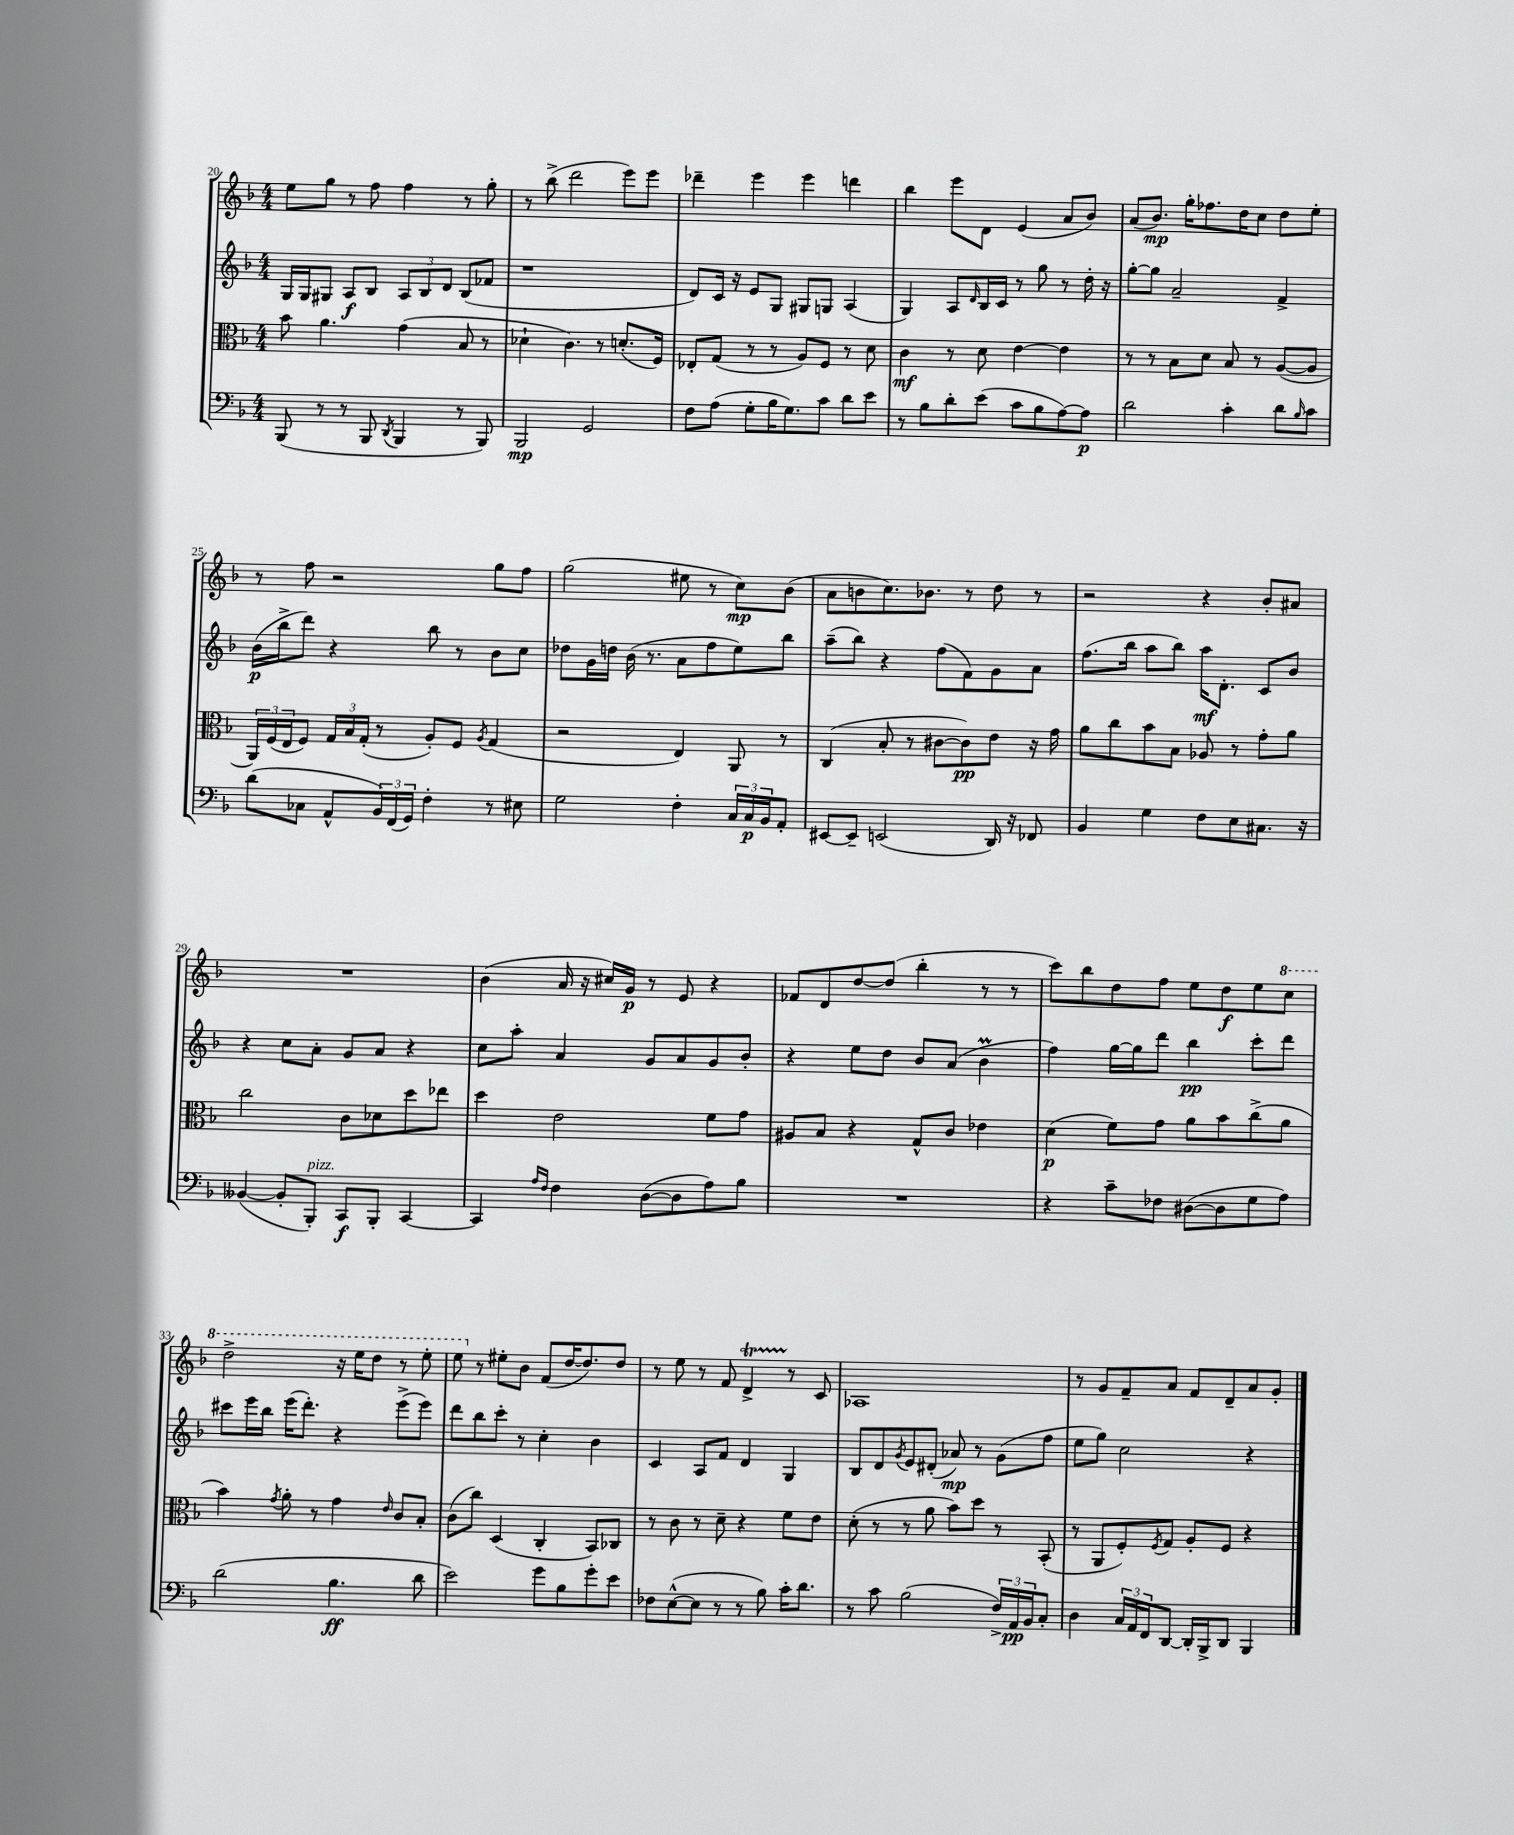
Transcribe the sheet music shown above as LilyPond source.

<<
\new StaffGroup <<
\new Staff = "s0" {
    \clef treble \key f \major \numericTimeSignature \time 4/4
    e''8 g''8 r8 f''8 f''4 r8 g''8-. |
    r8 bes''8->( d'''2 e'''8) e'''8 |
    des'''4-- e'''4 e'''4 d'''4 |
    bes''4 e'''8 d'8 e'4( a'8 bes'8) |
    a'8( bes'8.\mp) g''16-. fes''8. d''16 c''8 d''8 e''8-. |
    r8 f''8 r2 g''8 f''8 |
    g''2( eis''8 r8 c''8\mp) bes'8( |
    a'8 b'8 c''8.) bes'8. r8 d''8 r8 |
    r2 r4 bes'8-. ais'8 |
    R1 |
    bes'4( a'16 r16 cis''16) g'16\p r8 e'8 r4 |
    fes'8 d'8 d''8~ d''8( bes''4-. r8 r8 |
    c'''8) bes''8 d''8 f''8 e''8 d''8\f e''8 \ottava #1 c'''8 |
    d'''2-> r16 e'''16 d'''8 r8 e'''8-. |
    e'''8 \ottava #0 r8 eis''8-. bes'8 f'8( d''16~ d''8.) d''8 |
    r8 e''8 r8 f'8 d'4->\startTrillSpan r8\stopTrillSpan c'8 |
    aes1 |
    r8 g'8 f'8-- a'8 f'8 d'8-- a'8 g'8-. \bar "|." |
}
\new Staff = "s1" {
    \clef treble \key f \major \numericTimeSignature \time 4/4
    g16 g16 gis8 a8\f bes8 \tuplet 3/2 { a8 bes8 d'8 } bes8( fes'8 |
    r1 |
    d'8) c'16 r16 e'8 g8 gis8 g8 a4( |
    g4) a8 \grace { d'16 } bes16 c'16 r8 g''8 r8 d''16-. r16 |
    g''8~-. g''8 a'2-- f'4-> |
    bes'16\p( bes''16-> d'''8) r4 bes''8 r8 bes'8 c''8 |
    des''8 g'16 d''16 bes'16( r8. a'8 f''8 e''8) bes''8 |
    a''8--( bes''8) r4 f''8( f'8) g'8 a'8 |
    f''8.( bes''16 a''8 bes''8) a''16\mf d'8.-. c'8 bes'8 |
    r4 c''8 a'8-. g'8 a'8 r4 |
    c''8 a''8-. a'4 g'8 a'8 g'8 bes'8-. |
    r4 e''8 d''8 bes'8 a'8( bes'4\prall |
    f''4) g''16~ g''16 d'''8 bes''4\pp c'''8-. d'''8 |
    cis'''8 e'''16 bes''16 e'''16( d'''8.-.) r4 e'''8->( e'''8) |
    d'''8 bes''8 c'''8-. r8 c''4-. bes'4 |
    c'4 a8 f'8 d'4 g4 |
    bes8 d'8 \acciaccatura { g'8 } e'8 dis'8-.( aes'8\mp) r8 g'8( f''8 |
    e''8 g''8) c''2 r4 \bar "|." |
}
\new Staff = "s2" {
    \clef alto \key f \major \numericTimeSignature \time 4/4
    bes'8 a'4. g'4( bes8 r8 |
    des'4-! c'4.) r8 d'8.-.( f16) |
    ees8-. g8( r8 r8 a8) f8 r8 d'8 |
    c'4\mf r8 d'8 e'4~ e'4 |
    r8 r8 bes8 d'8 bes8 r8 a8~( a8 |
    \tuplet 3/2 { a,16) f16( e16 } f8) \tuplet 3/2 { g16 bes16 g16-.( } r8 a8-.) f8 \acciaccatura { a8 } g4( |
    r2 e4) a,8 r8 |
    c4( bes8-. r8 cis'8~ cis'8\pp) e'8 r16 g'16 |
    a'8 c''8 bes'8 bes8 aes8 r8 g'8-. a'8 |
    c''2 c'8 des'8 d''8 ees''8 |
    d''4 e'2 f'8 g'8 |
    ais8 bes8 r4 g8-^ c'8 ees'4 |
    d'4\p( f'8) g'8 a'8 bes'8 c''8->( a'8 |
    bes'4) \acciaccatura { g'8 } a'8-. r8 g'4 \grace { e'16 } c'8 bes8-. |
    c'8( c''8) d4( c4-. bes,8) ces8 |
    r8 c'8 r8 d'8-- r4 f'8 e'8 |
    d'8-.( r8 r8 a'8 bes'8) d''8 r8 bes,8-.( |
    r8 a,8 f8-.) \acciaccatura { f8 } g8 a8-. f8 r4 \bar "|." |
}
\new Staff = "s3" {
    \clef bass \key f \major \numericTimeSignature \time 4/4
    bes,,8( r8 r8 bes,,8 \acciaccatura { d,8 } bes,,4 r8 bes,,8) |
    bes,,2\mp g,2 |
    f8 a8( g8-. bes16 g8.) c'8 d'8 e'8 |
    r8 bes8 d'8-. e'8( c'8 bes8 a8~) a8\p |
    d'2 c'4-. d'8 \grace { bes16 } c'8 |
    d'8( ces8 a,8-^ \tuplet 3/2 { bes,16) f,16( g,16) } f4-. r8 eis8 |
    g2 f4-. \tuplet 3/2 { c16 c16\p bes,16 } a,8-. |
    eis,8~ eis,8-- e,2( d,16) r16 fes,8 |
    bes,4 g4 f8 e8 cis8. r16 |
    beses,4~( beses,8-. bes,,8-.^\markup { \italic "pizz." }) c,8\f bes,,8-. c,4~ |
    c,4 \grace { a16 f16 } f4 d8~( d8 a8) bes8 |
    R1 |
    r4 c'8-- fes8 dis8~( dis8 g8 a8) |
    d'2( bes4.\ff d'8 |
    e'2) g'8 bes8 g'8-. e'8 |
    fes8 e8~-^( e8 r8 r8 bes8) c'16-. d'8. |
    r8 c'8 bes2( \tuplet 3/2 { f16->) a,16\pp bes,16 } c8-. |
    d4 \tuplet 3/2 { c16 a,16 f,16 } d,8~ d,16-. bes,,16-> d,8 bes,,4 \bar "|." |
}
>>
>>
\layout { \context { \Score currentBarNumber = #20 } }
